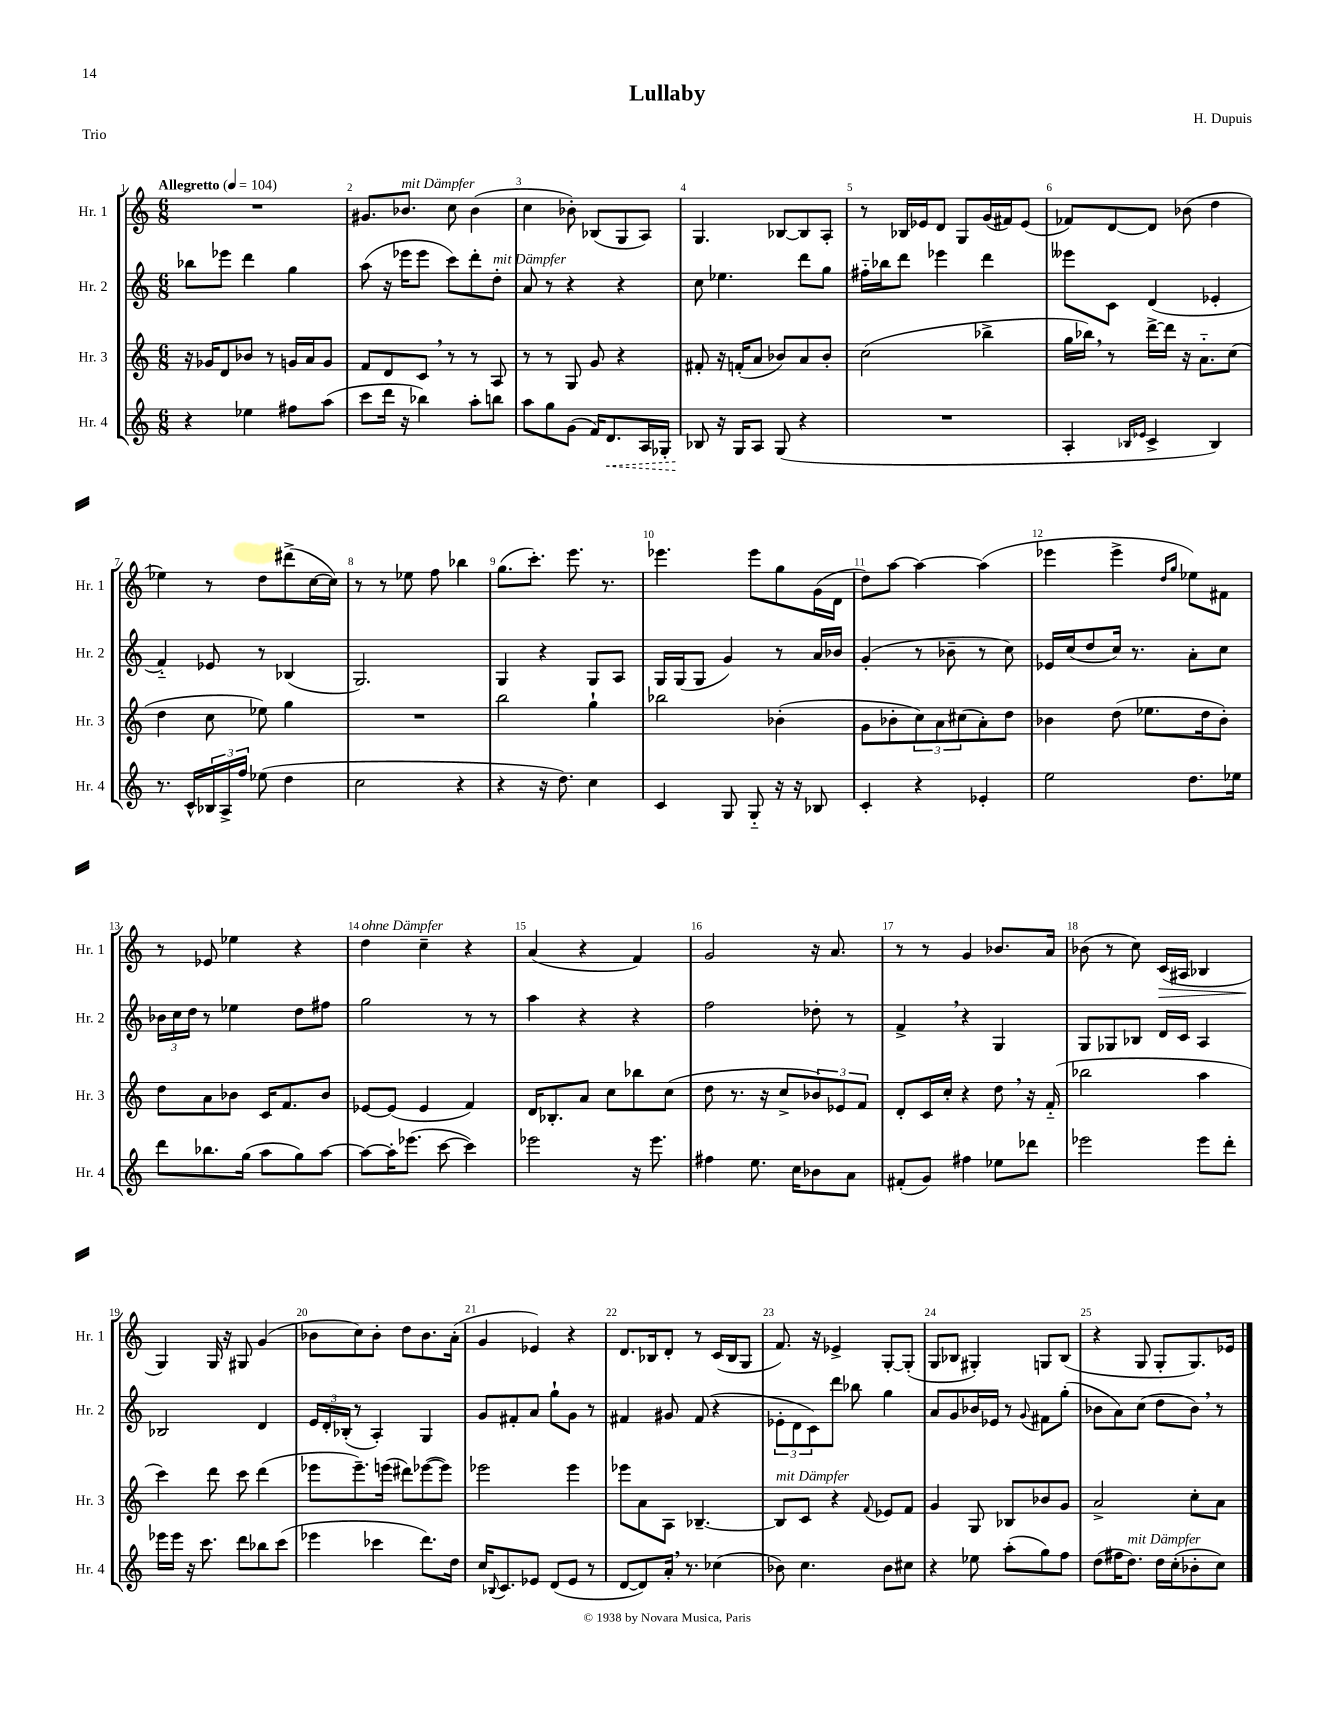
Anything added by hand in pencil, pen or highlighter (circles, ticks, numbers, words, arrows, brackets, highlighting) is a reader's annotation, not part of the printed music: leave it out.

**kern	**kern	**kern	**kern
*staff4	*staff3	*staff2	*staff1
*clefG2	*clefG2	*clefG2	*clefG2
*k[]	*k[]	*k[]	*k[]
*M6/8	*M6/8	*M6/8	*M6/8
*MM104	*MM104	*MM104	*MM104
4r	16r	8bb-\L	2.r
.	16g-/LK	.	.
.	8d/	8eee-\J	.
4ee-\	8b-/J	4ddd\	.
.	8r	.	.
8ff#\L	16g/LL	4gg\	.
.	16a/J	.	.
(8aa\J	8g/J	.	.
=	=	=	=
8ccc\L	8f/L	(8aa\	8.g#/L
16ddd\Jk	8d/	16r	.
16r	.	16eee-\LK	8.b-/J
4bb-\)	8c/J	8eee-\J	.
.	8r	8ccc\L)	8cc\
8aa'\L	8r	8ddd'\	(4b-\
8bb\J	8A/	8dd'\J	.
=	=	=	=
8aa\L	8r	8a/	4cc\
8gg\	8r	8r	.
(8g\J	8G/	4r	8b-'\)
16f/LK)	8g/	.	(8B-/L
8.d/	.	.	.
.	4r	4r	8G/
16A/L	.	.	8A/J)
16G-'/JJ	.	.	.
=	=	=	=
8B-/	8f#'/	8cc\	4.G/
16r	16r	4.ee-\	.
16G/LK	(16f'/LK	.	.
8A/J	8a/J	.	.
(8G/	8b-/L)	.	[8B-/L
4r	8a/	8ddd\L	8B-/]
.	8b-'/J	8gg\J	8A'/J
=	=	=	=
2.r	(2cc\	16ff#'~\LL	8r
.	.	16bb-\J	.
.	.	8ddd\J	16B-/LL
.	.	.	16e-/J
.	.	4eee-\	8d/J
.	.	.	8G/L
.	4bb-^\	4ddd\	(16g/L
.	.	.	16f#/J)
.	.	.	(8e-/J
=	=	=	=
4A'/	16gg\LL	8eee--\L	8f-/L)
.	16bb-\JJ)	.	.
.	8r	8c\J	[8d/
16qqB-/LL	.	.	.
16qqe-/JJ	.	.	.
4c^/	[16ddd^\LL	(4d/	8d/]J
.	16ddd\]JJ	.	.
.	16r	.	(8b-\
.	8.a'~\L	.	.
4B-/)	.	4e-'/	4dd\
.	(8cc\J	.	.
=	=	=	=
8.r	4dd\	4f'~/)	4ee-\)
16c^^/LL	.	.	.
24B-/	8cc\	8e-/	8r
24A^/	.	.	.
24ff/JJ	.	.	.
(8ee-\	8ee-\)	8r	8dd\L
4dd\	4gg\	(4B-/	(8ddd#^\
.	.	.	[16cc\L
.	.	.	16cc\]JJ)
=	=	=	=
2cc\	2.r	2.G/)	8r
.	.	.	8r
.	.	.	8ee-\
.	.	.	8ff\
4r	.	.	4bb-\
=	=	=	=
4r	2bb\	4G/	(8.gg\L
.	.	.	8.ccc'\J)
16r	.	4r	.
8.dd\)	.	.	.
.	.	.	8.eee\
4cc\	4gg`\	8G/L	.
.	.	.	8.r
.	.	8A/J	.
=	=	=	=
4c/	2bb-\	16G/LL	4.eee-\
.	.	(16G/J	.
.	.	8G/J	.
8G/	.	4g/)	.
8G'~/	.	.	8eee-\L
16r	(4b-'\	8r	8gg\
16r	.	.	.
8B-/	.	16a/LL	(16g\L
.	.	16b-/JJ	16d\JJ
=	=	=	=
4c'/	8g\L	(4g'/	8dd\L)
.	8b-'\	.	[8aa\J
4r	12cc\)	8r	4aa\_
.	12a\	.	.
.	.	8b-~\	.
.	(12cc#\	.	.
4e-'/	8a'\)	8r	(4aa\]
.	8dd\J	8cc\)	.
=	=	=	=
2ee\	4b-\	16e-/LL	4eee-\
.	.	(16cc/J	.
.	.	8dd/	.
.	(8dd\	16cc/Jk)	4eee-^\
.	.	8.r	.
.	8.ee-\L	.	.
.	.	.	16qqdd/LL
.	.	.	16qqgg/JJ
8.dd\L	.	8a'\L	8ee-\L)
.	16dd\k	.	.
.	8b-'\J)	8cc\J	8f#\J
16ee-\Jk	.	.	.
=	=	=	=
8ddd\L	8dd\L	24b-\LL	8r
.	.	24cc\	.
.	.	24dd\JJ	.
8.bb-\	8a\	8r	8e-/
.	8b-\J	4ee-\	4ee-\
(16gg\Jk	.	.	.
8aa\L	16c/LK	.	.
.	8.f/	.	.
8gg\)	.	8dd\L	4r
[8aa\J	8b-/J	8ff#\J	.
=	=	=	=
8aa\_L	[8e-/L	2gg\	4dd\
16aa'\]K	(8e-/]J	.	.
(8.eee-\J	.	.	.
.	4e-/	.	4cc~\
[8ccc\	.	.	.
4ccc\])	4f/)	8r	4r
.	.	8r	.
=	=	=	=
2eee-\	16d/LK	4aa\	(4a/
.	8.B-'/	.	.
.	8a/J	4r	4r
.	8cc\L	.	.
16r	8bb-\	4r	4f/)
8.eee-\	.	.	.
.	(8cc\J	.	.
=	=	=	=
4ff#\	8dd\	2ff\	2g/
.	8.r	.	.
8.ee\	.	.	.
.	16r	.	.
.	8cc^/L	.	.
16cc\LK	.	.	.
8b-\	12b-/)	8dd-'\	16r
.	.	.	8.a/
.	12e-/	.	.
8a\J	.	8r	.
.	12f/J	.	.
=	=	=	=
(8f#'/L	8d'/L	4f^/	8r
8g/J)	16c/L	.	8r
.	16cc'/JJ	.	.
4ff#\	4r	4r	4g/
8ee-\L	8dd\	4G/	8.b-/L
8ddd-\J	16r	.	.
.	(16f'~/	.	16a/Jk
=	=	=	=
2eee-\	2bb-\	8G/L	(8b-\
.	.	8G-/	8r
.	.	8B-/J	8cc\)
.	.	16d/LL	(16c/LL
.	.	16c/JJ	16A#/JJ
8eee-\L	4aa\	4A/	4B-/
8ddd'\J	.	.	.
=	=	=	=
16eee-\LL	4ccc\)	2B-/	4G/)
16eee-\JJ	.	.	.
16r	.	.	.
8.ccc\	.	.	.
.	8ddd\	.	16G/
.	.	.	16r
8ddd\L	8ccc\	.	8G#/
8bb-\	(4ddd\	4d/	(4g/
(8ccc\J	.	.	.
=	=	=	=
4eee-\	8eee-\L	24e/LL	8b-\L
.	.	24d'/	.
.	.	(24B-'/JJ	.
.	8.eee-~\)	8r	8cc\)
4ccc-\	.	4A'/)	8b-'\J
.	(16eee\Jk	.	.
.	8ddd#\L)	.	8dd\L
8.ddd\L)	([8eee-\	4G/	8.b-\
.	8eee-\]J)	.	.
16dd\Jk	.	.	(16a'\Jk
=	=	=	=
16cc/LK	2eee-\	8g/L	4g/
8qqB-/	.	.	.
8.c/	.	.	.
.	.	8f#'/	.
8e-/J	.	8a/J	4e-/)
(8d/L	.	8gg`\L	.
8e-/J	4eee-\	8g\J	4r
8r	.	8r	.
=	=	=	=
[8d/L	8eee-\L	4f#/	8.d/L
8d/])	8a\	.	.
.	.	.	16B-/k
16a'/Jk	8A\J	8g#/	8d'/J
8.r	.	.	.
.	[4.B-~/	(8f#/	8r
(4cc-\	.	4r	(16c/LL
.	.	.	16B-/J
.	.	.	8G/J
=	=	=	=
8b-\)	8B-/]L	12e-'\L	8.f/)
.	.	12d\	.
4.cc\	8c/J	.	.
.	.	12c\)	.
.	.	.	16r
.	4r	8ddd\J	4e-^/
.	.	8bb-\	.
.	8qqf/	.	.
8b-\L	8e-/L	4gg\	[8G'/L
8cc#\J	8f/J	.	(8G'/]J
=	=	=	=
4r	4g/	8a/L	8G/L
.	.	8g/	8B-/J
8ee-\	8G/	16b-/L	4G#'/)
.	.	16e-/JJ	.
(8aa'\L	8B-/L	8r	.
.	.	8qqg/	.
8gg\)	8b-/	8f#\L	8G/L
8ff\J	8g/J	(8gg'\J	(8B-/J
=	=	=	=
(8dd\L	2a^/	8b-\L	4r
16ff#\K	.	8a\)	.
8.dd\J)	.	.	.
.	.	(8cc\J	8G/
16dd\LL	.	8dd\L	8G'/L
(16cc'\J	.	.	.
8b-'\	8cc'\L	8b-\J)	8.G/)
8cc\J)	8a\J	8r	.
.	.	.	16e-/Jk
==	==	==	==
*-	*-	*-	*-
